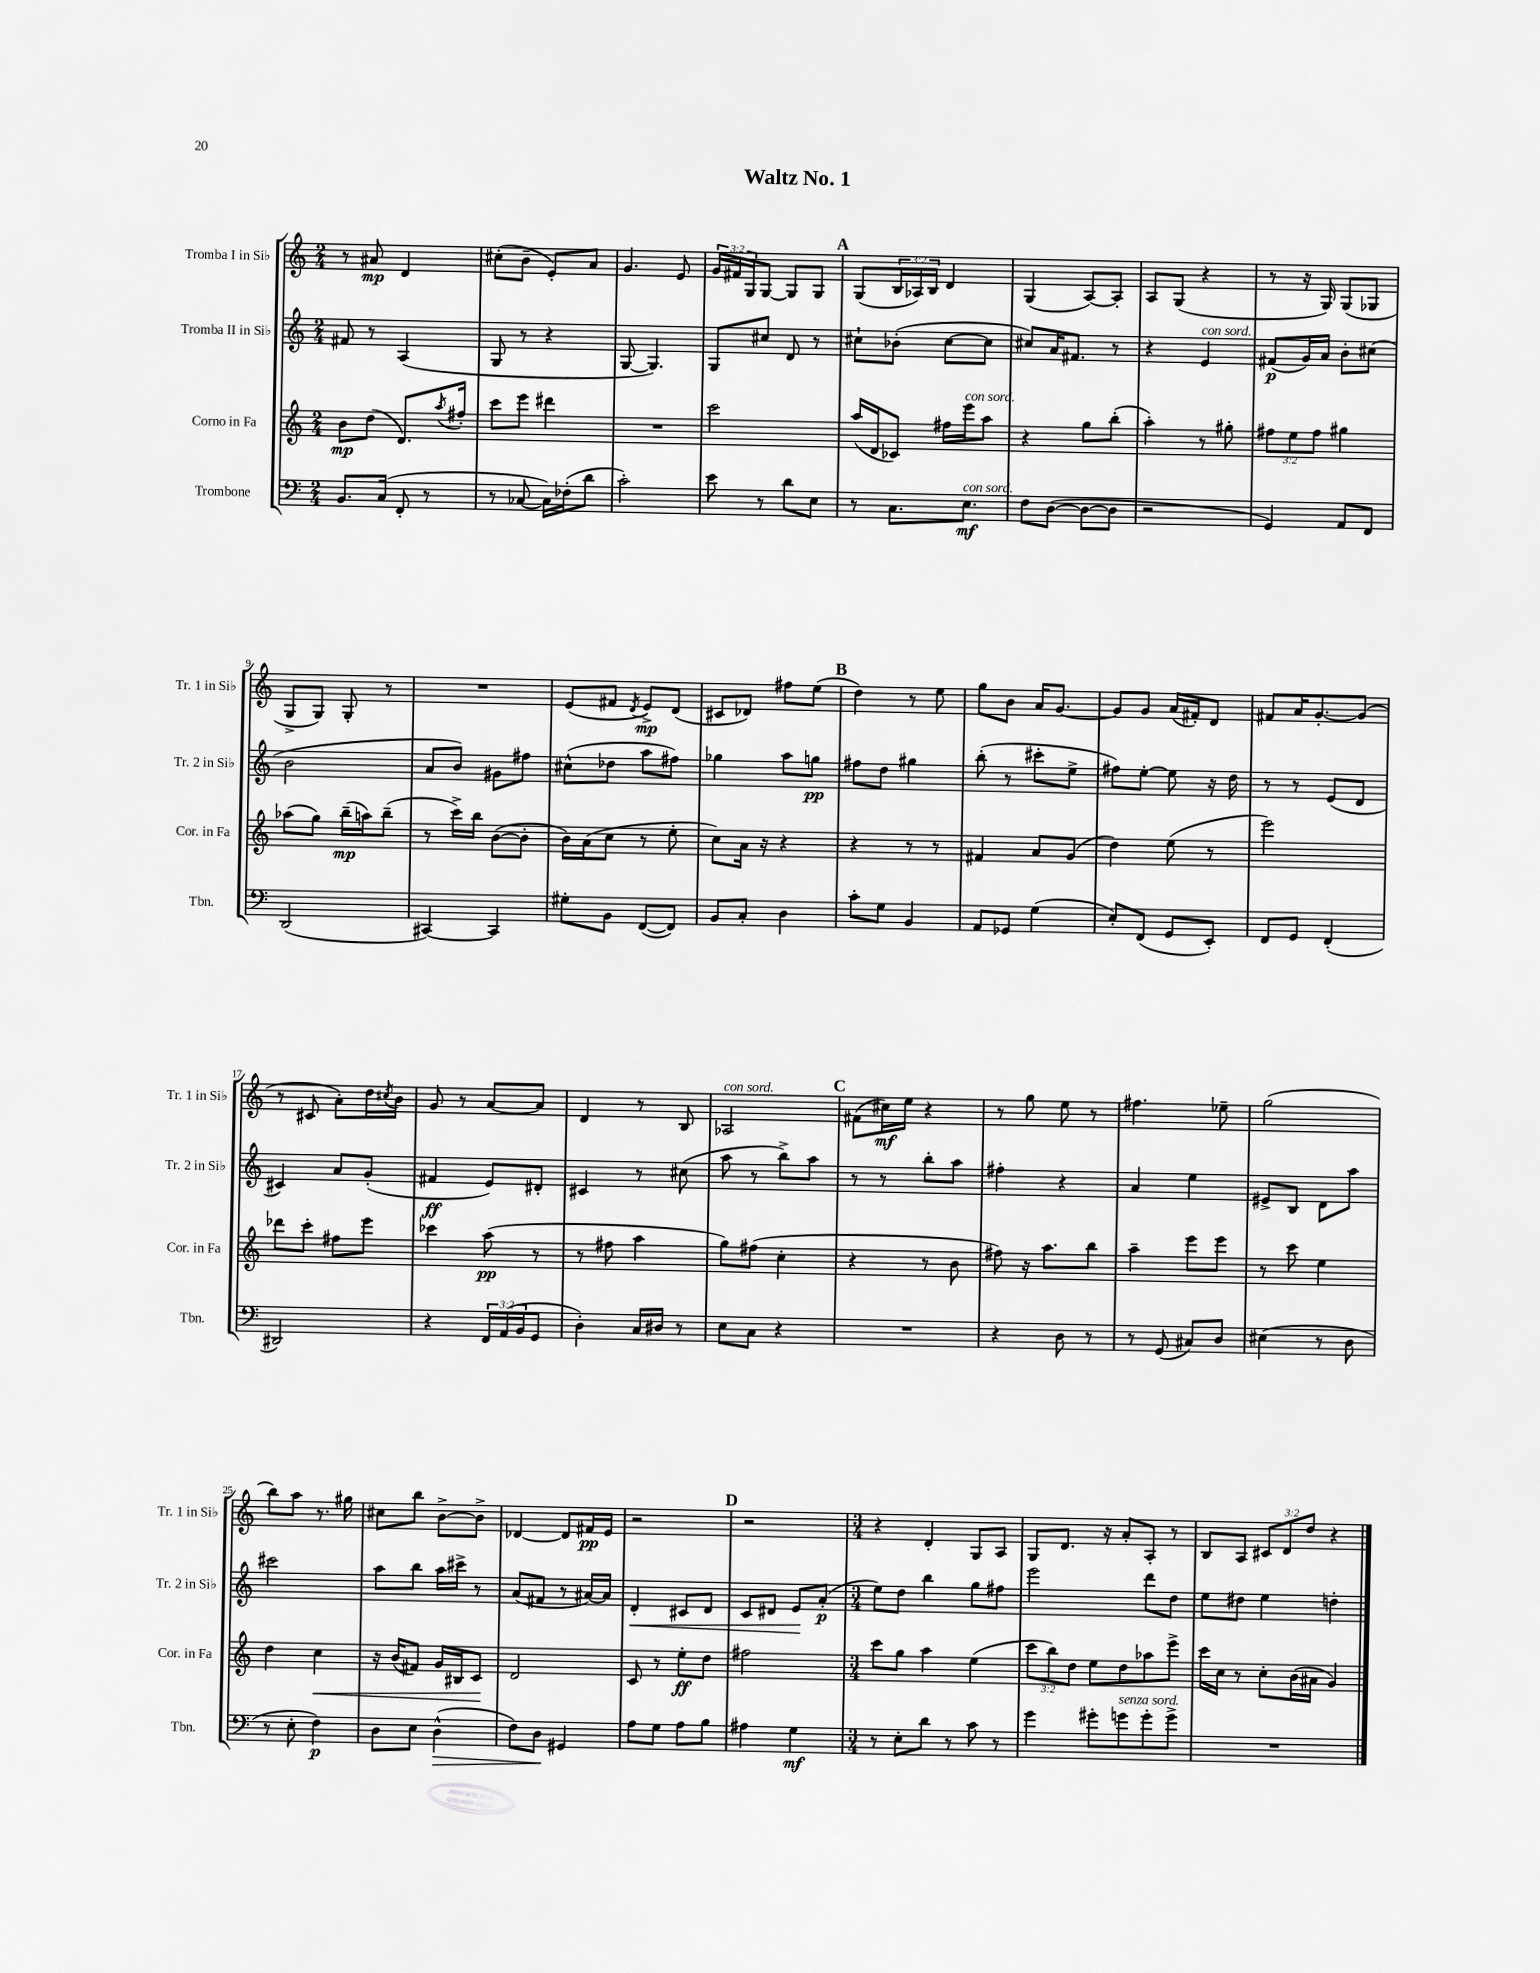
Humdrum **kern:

**kern	**dynam	**kern	**dynam	**kern	**dynam	**kern	**dynam
*part4	*part4	*part3	*part3	*part2	*part2	*part1	*part1
*staff4	*staff4	*staff3	*staff3	*staff2	*staff2	*staff1	*staff1
*I"Trombone	*	*I"Corno in Fa	*	*I"Tromba II in Si♭	*	*I"Tromba I in Si♭	*
*I'Tbn.	*	*I'Cor. in Fa	*	*I'Tr. 2 in Si♭	*	*I'Tr. 1 in Si♭	*
*clefF4	*	*clefG2	*	*clefG2	*	*clefG2	*
*k[]	*	*k[]	*	*k[]	*	*k[]	*
*M2/4	*	*M2/4	*	*M2/4	*	*M2/4	*
=1	=1	=1	=1	=1	=1	=1	=1
8.BB/L	.	8b\L	mp	8f#X/	.	8r	.
.	.	(8dd\J	.	8r	.	8a#X/	mp
(16C/Jk	.	.	.	.	.	.	.
8FF'/	.	8.d/L)	.	(4A/	.	4d/	.
8r	.	.	.	.	.	.	.
.	.	8qaa/	.	.	.	.	.
.	.	16ff#X'/Jk	.	.	.	.	.
=2	=2	=2	=2	=2	=2	=2	=2
8r	.	8ccc\L	.	8G/	.	(8cc#X'\L	.
[8C-X/	.	8eee\J	.	8r	.	8b~\J	.
16C-\LL])	.	4ddd#X\	.	4r	.	8e'/L)	.
(16F-X'\J	.	.	.	.	.	.	.
8d\J	.	.	.	.	.	8a/J	.
=3	=3	=3	=3	=3	=3	=3	=3
2c'\)	.	2r	.	[8G/	.	4.g/	.
.	.	.	.	4.G/])	.	.	.
.	.	.	.	.	.	8e/	.
=4	=4	=4	=4	=4	=4	=4	=4
8e\	.	2ccc\	.	8G/L	.	24g/LL	.
.	.	.	.	.	.	24f#X/	.
.	.	.	.	.	.	24G/J	.
8r	.	.	.	8cc#X/J	.	[8G/J	.
8d\L	.	.	.	8d/	.	8G/L]	.
8E\J	.	.	.	8r	.	8G/J	.
!!LO:REH:place=s1:t=A
=5	=5	=5	=5	=5	=5	=5	=5
8r	.	(16aa/LL	.	8cc#X`\L	.	(8G/L	.
.	.	16d/J	.	.	.	.	.
8.C\L	.	8c-X/J)	.	(8b-X'\J	.	24B/L	.
.	.	.	.	.	.	24A-X/)	.
.	.	.	.	.	.	24B/JJ	.
.	.	16ff#X\LL	.	[8cc#\L	.	4d/	.
!	!	!LO:TX:a:i:t=con sord.	!	!	!	!	!
!LO:TX:a:i:t=con sord.	!	!	!	!	!	!	!
8.E\J	mf	16eee\J	.	.	.	.	.
.	.	8aa\J	.	8cc#\J]	.	.	.
=6	=6	=6	=6	=6	=6	=6	=6
8F\L	.	4r	.	8cc#X/L)	.	(4G/	.
([8D\J	.	.	.	16a/K	.	.	.
.	.	.	.	8.f#X/J	.	.	.
8D\L_	.	8gg\L	.	.	.	[8A/L)	.
8D\J]	.	(8bb'\J	.	8r	.	8A'/J]	.
=7	=7	=7	=7	=7	=7	=7	=7
2r	.	4aa'\)	.	4r	.	8A/L	.
.	.	.	.	.	.	(8G/J	.
!	!	!	!	!LO:TX:a:i:t=con sord.	!	!	!
.	.	8r	.	4e/	.	4r	.
.	.	8gg#X'\	.	.	.	.	.
=8	=8	=8	=8	=8	=8	=8	=8
4GG/)	.	12ff#X\L	.	(8f#X/L	p	8r	.
.	.	12ee\	.	.	.	.	.
.	.	.	.	16g/L)	.	16r	.
.	.	12ff#\J	.	.	.	.	.
.	.	.	.	16a/JJ	.	16G/)	.
8AA/L	.	4gg#X\	.	8b'\L	.	(8G/L	.
8FF/J	.	.	.	(8cc#X\J	.	8G-X/J	.
!!LO:LB:g=z
=9	=9	=9	=9	=9	=9	=9	=9
(2DD/	.	(8aa-X\L	.	2b\	.	8G^/L	.
.	.	8gg\J)	.	.	.	8G/J)	.
.	.	(16bb~\LL	mp	.	.	8G'/	.
.	.	16aan\J)	.	.	.	.	.
.	.	(8bb~\J	.	.	.	8r	.
=10	=10	=10	=10	=10	=10	=10	=10
[4CC#X/)	.	8r	.	8a/L	.	2r	.
.	.	16ccc^\LL)	.	8b/J)	.	.	.
.	.	16bb\JJ	.	.	.	.	.
4CC#/]	.	([8b\L	.	8g#X\L	.	.	.
.	.	8b'\J]	.	8ff#X\J	.	.	.
=11	=11	=11	=11	=11	=11	=11	=11
8G#X'\L	.	16b\LL)	.	(8cc#X^^\L	.	(8e/L	.
.	.	(16a\J	.	.	.	.	.
8BB\J	.	8cc\J	.	8dd-X\J	.	8f#X/J	.
.	.	.	.	.	.	8qd/	.
([8FF/L	.	8r	.	8aa\L	.	8e^/L)	mp
8FF/J])	.	8ee'\	.	8ff#X\J)	.	(8d/J	.
=12	=12	=12	=12	=12	=12	=12	=12
8BB/L	.	8cc\L)	.	4gg-X\	.	8c#X/L	.
8C'/J	.	16a\Jk	.	.	.	8d-X/J)	.
.	.	16r	.	.	.	.	.
4D\	.	4r	.	8aa\L	.	8ff#X\L	.
.	.	.	.	8ggn\J	pp	(8ee\J	.
!!LO:REH:place=s1:t=B
=13	=13	=13	=13	=13	=13	=13	=13
8c'\L	.	4r	.	8ff#X\L	.	4dd\)	.
8G\J	.	.	.	8dd\J	.	.	.
4BB/	.	8r	.	4gg#X\	.	8r	.
.	.	8r	.	.	.	8ee\	.
=14	=14	=14	=14	=14	=14	=14	=14
8AA/L	.	4f#X/	.	(8bb'\	.	8gg\L	.
8GG-X/J	.	.	.	8r	.	8b\J	.
(4G\	.	8a/L	.	8ccc#X'\L	.	16a/KL	.
.	.	.	.	.	.	[8.g/J	.
.	.	(8g/J	.	8ee^\J	.	.	.
=15	=15	=15	=15	=15	=15	=15	=15
8E'/L)	.	4dd\)	.	8ff#X\L)	.	8g/L]	.
(8FF/J	.	.	.	[8ee'\J	.	8g/J	.
8GG/L	.	(8ee\	.	8ee\]	.	(16a/LL	.
.	.	.	.	.	.	16f#X'/J)	.
8EE'/J)	.	8r	.	16r	.	8d/J	.
.	.	.	.	16dd\	.	.	.
=16	=16	=16	=16	=16	=16	=16	=16
8FF/L	.	2eee\)	.	8r	.	8f#X/L	.
8GG/J	.	.	.	8r	.	16a/K	.
.	.	.	.	.	.	[8.g'/	.
(4FF'/	.	.	.	(8e/L	.	.	.
.	.	.	.	8d/J	.	(8g/J]	.
!!LO:LB:g=z
=17	=17	=17	=17	=17	=17	=17	=17
2DD#X/)	.	8ddd-X\L	.	4c#X/)	.	8r	.
.	.	8ccc'\J	.	.	.	8c#X/	.
.	.	8ff#X\L	.	8a/L	.	8a'\L)	.
.	.	8eee\J	.	(8g'/J	.	16dd\L	.
.	.	.	.	.	.	8qcc#X/	.
.	.	.	.	.	.	16b\JJ	.
=18	=18	=18	=18	=18	=18	=18	=18
4r	.	4ccc-X\	.	4f#X/	ff	8g/	.
.	.	.	.	.	.	8r	.
24FF/LL	.	(8aa\	pp	8e/L)	.	[8a/L	.
(24AA/	.	.	.	.	.	.	.
24BB/J	.	.	.	.	.	.	.
8GG/J	.	8r	.	8d#X'/J	.	8a/J]	.
=19	=19	=19	=19	=19	=19	=19	=19
4D'\)	.	8r	.	4c#X/	.	4d/	.
.	.	8ff#X\	.	.	.	.	.
16C/LL	.	4aa\	.	8r	.	8r	.
16D#X/JJ	.	.	.	.	.	.	.
8r	.	.	.	(8cc#X\	.	8B/	.
=20	=20	=20	=20	=20	=20	=20	=20
!	!	!	!	!	!	!LO:TX:a:i:t=con sord.	!
8E\L	.	8gg\L)	.	8aa\	.	2A-X/	.
8C\J	.	(8ff#X\J	.	8r	.	.	.
4r	.	4cc'\	.	8bb^\L)	.	.	.
.	.	.	.	8aa\J	.	.	.
!!LO:REH:place=s1:t=C
=21	=21	=21	=21	=21	=21	=21	=21
2r	.	4r	.	8r	.	(8f#X\L	.
.	.	.	.	8r	.	16cc#X\L)	mf
.	.	.	.	.	.	16ee\JJ	.
.	.	8r	.	8bb'\L	.	4r	.
.	.	8b\	.	8aa\J	.	.	.
=22	=22	=22	=22	=22	=22	=22	=22
4r	.	8ff#X\)	.	4ff#X'\	.	8r	.
.	.	16r	.	.	.	8gg\	.
.	.	8.aa\L	.	.	.	.	.
8D\	.	.	.	4r	.	8ee\	.
8r	.	8bb\J	.	.	.	8r	.
=23	=23	=23	=23	=23	=23	=23	=23
8r	.	4aa~\	.	4a/	.	4.ff#X\	.
(8GG/	.	.	.	.	.	.	.
8C#X/L)	.	8eee\L	.	4ee\	.	.	.
8D/J	.	8eee\J	.	.	.	8ee-X~\	.
=24	=24	=24	=24	=24	=24	=24	=24
(4E#X\	.	8r	.	8e#X^/L	.	(2gg\	.
.	.	8ccc\	.	8B/J	.	.	.
8r	.	4ee\	.	8d\L	.	.	.
8D\	.	.	.	8aa\J	.	.	.
!!LO:LB:g=z
=25	=25	=25	=25	=25	=25	=25	=25
8r	.	4dd\	.	2ccc#X\	.	8bb\L)	.
8E'\	.	.	.	.	.	8aa\J	.
!	!	!	!LO:HP:b	!	!	!	!
4F\)	p	4cc\	<	.	.	8.r	.
.	.	.	.	.	.	16gg#X\	.
=26	=26	=26	=26	=26	=26	=26	=26
8D\L	.	16r	.	8aa\L	.	8cc#X\L	.
.	.	(16b/KL	.	.	.	.	.
8E\J	.	8f#X/J)	.	8bb\J	.	8bb\J	.
!	!LO:HP:b	!	!	!	!	!	!
(4D^^\	>	16g/LL	.	16aa\LL	.	[8b^\L	.
.	.	16B#X/J	.	16ccc#X^\JJ	.	.	.
.	.	8c/J	.	8r	.	8b^\J]	.
.	.	.	[	.	.	.	.
=27	=27	=27	=27	=27	=27	=27	=27
8F\L)	.	2d/	.	(8a/L	.	[4d-X/	.
8D\J	.	.	.	8f#X/J	.	.	.
4GG#X/	]	.	.	8r	.	8d-/L]	.
.	.	.	.	[16a#X/LL)	.	16f#X/L	pp
.	.	.	.	16a#/JJ]	.	16e/JJ	.
=28	=28	=28	=28	=28	=28	=28	=28
!	!	!	!	!	!LO:HP:b	!	!
8A\L	.	8c/	.	4d'/	<	2r	.
8G\J	.	8r	.	.	.	.	.
8A\L	.	8ee'\L	ff	8c#X/L	.	.	.
8B\J	.	8dd\J	.	8d/J	.	.	.
!!LO:REH:place=s1:t=D
=29	=29	=29	=29	=29	=29	=29	=29
4A#X\	.	2ff#X\	.	8c/L	.	2r	.
.	.	.	.	8d#X/J	.	.	.
4G\	mf	.	.	8e/L	.	.	.
.	.	.	.	(8a'/J	[ p	.	.
=30	=30	=30	=30	=30	=30	=30	=30
*M3/4	*	*M3/4	*	*M3/4	*	*M3/4	*
8r	.	8ccc\L	.	8ee\L)	.	4r	.
8E'\L	.	8gg\J	.	8dd\J	.	.	.
8d\J	.	4aa\	.	4bb\	.	4d'/	.
8r	.	.	.	.	.	.	.
8c\	.	(4ee\	.	8gg\L	.	8G/L	.
8r	.	.	.	8ff#X\J	.	8A/J	.
=31	=31	=31	=31	=31	=31	=31	=31
4g\	.	12ccc\L	.	2eee\	.	8G/L	.
.	.	12bb\)	.	.	.	.	.
.	.	.	.	.	.	8.d/J	.
.	.	12dd\J	.	.	.	.	.
8g#X'\L	.	8ee\L	.	.	.	.	.
.	.	.	.	.	.	16r	.
!LO:TX:a:i:t=senza sord.	!	!	!	!	!	!	!
8gn\	.	8dd\	.	.	.	8a'/L	.
8g'\	.	8aa-X\	.	8ddd\L	.	8A'/J	.
8g^\J	.	8eee^\J	.	8dd\J	.	8r	.
=32	=32	=32	=32	=32	=32	=32	=32
2.r	.	16ccc\LL	.	8ee\L	.	8B/L	.
.	.	16cc\JJ	.	.	.	.	.
.	.	8r	.	8dd#X\J	.	8A/J	.
.	.	8cc'\L	.	4ee\	.	12c#X/L	.
.	.	.	.	.	.	12d/	.
.	.	(16b\L	.	.	.	.	.
.	.	.	.	.	.	12dd/J	.
.	.	16a#X\JJ	.	.	.	.	.
.	.	4g/)	.	4ddn'\	.	4r	.
==	==	==	==	==	==	==	==
*-	*-	*-	*-	*-	*-	*-	*-
